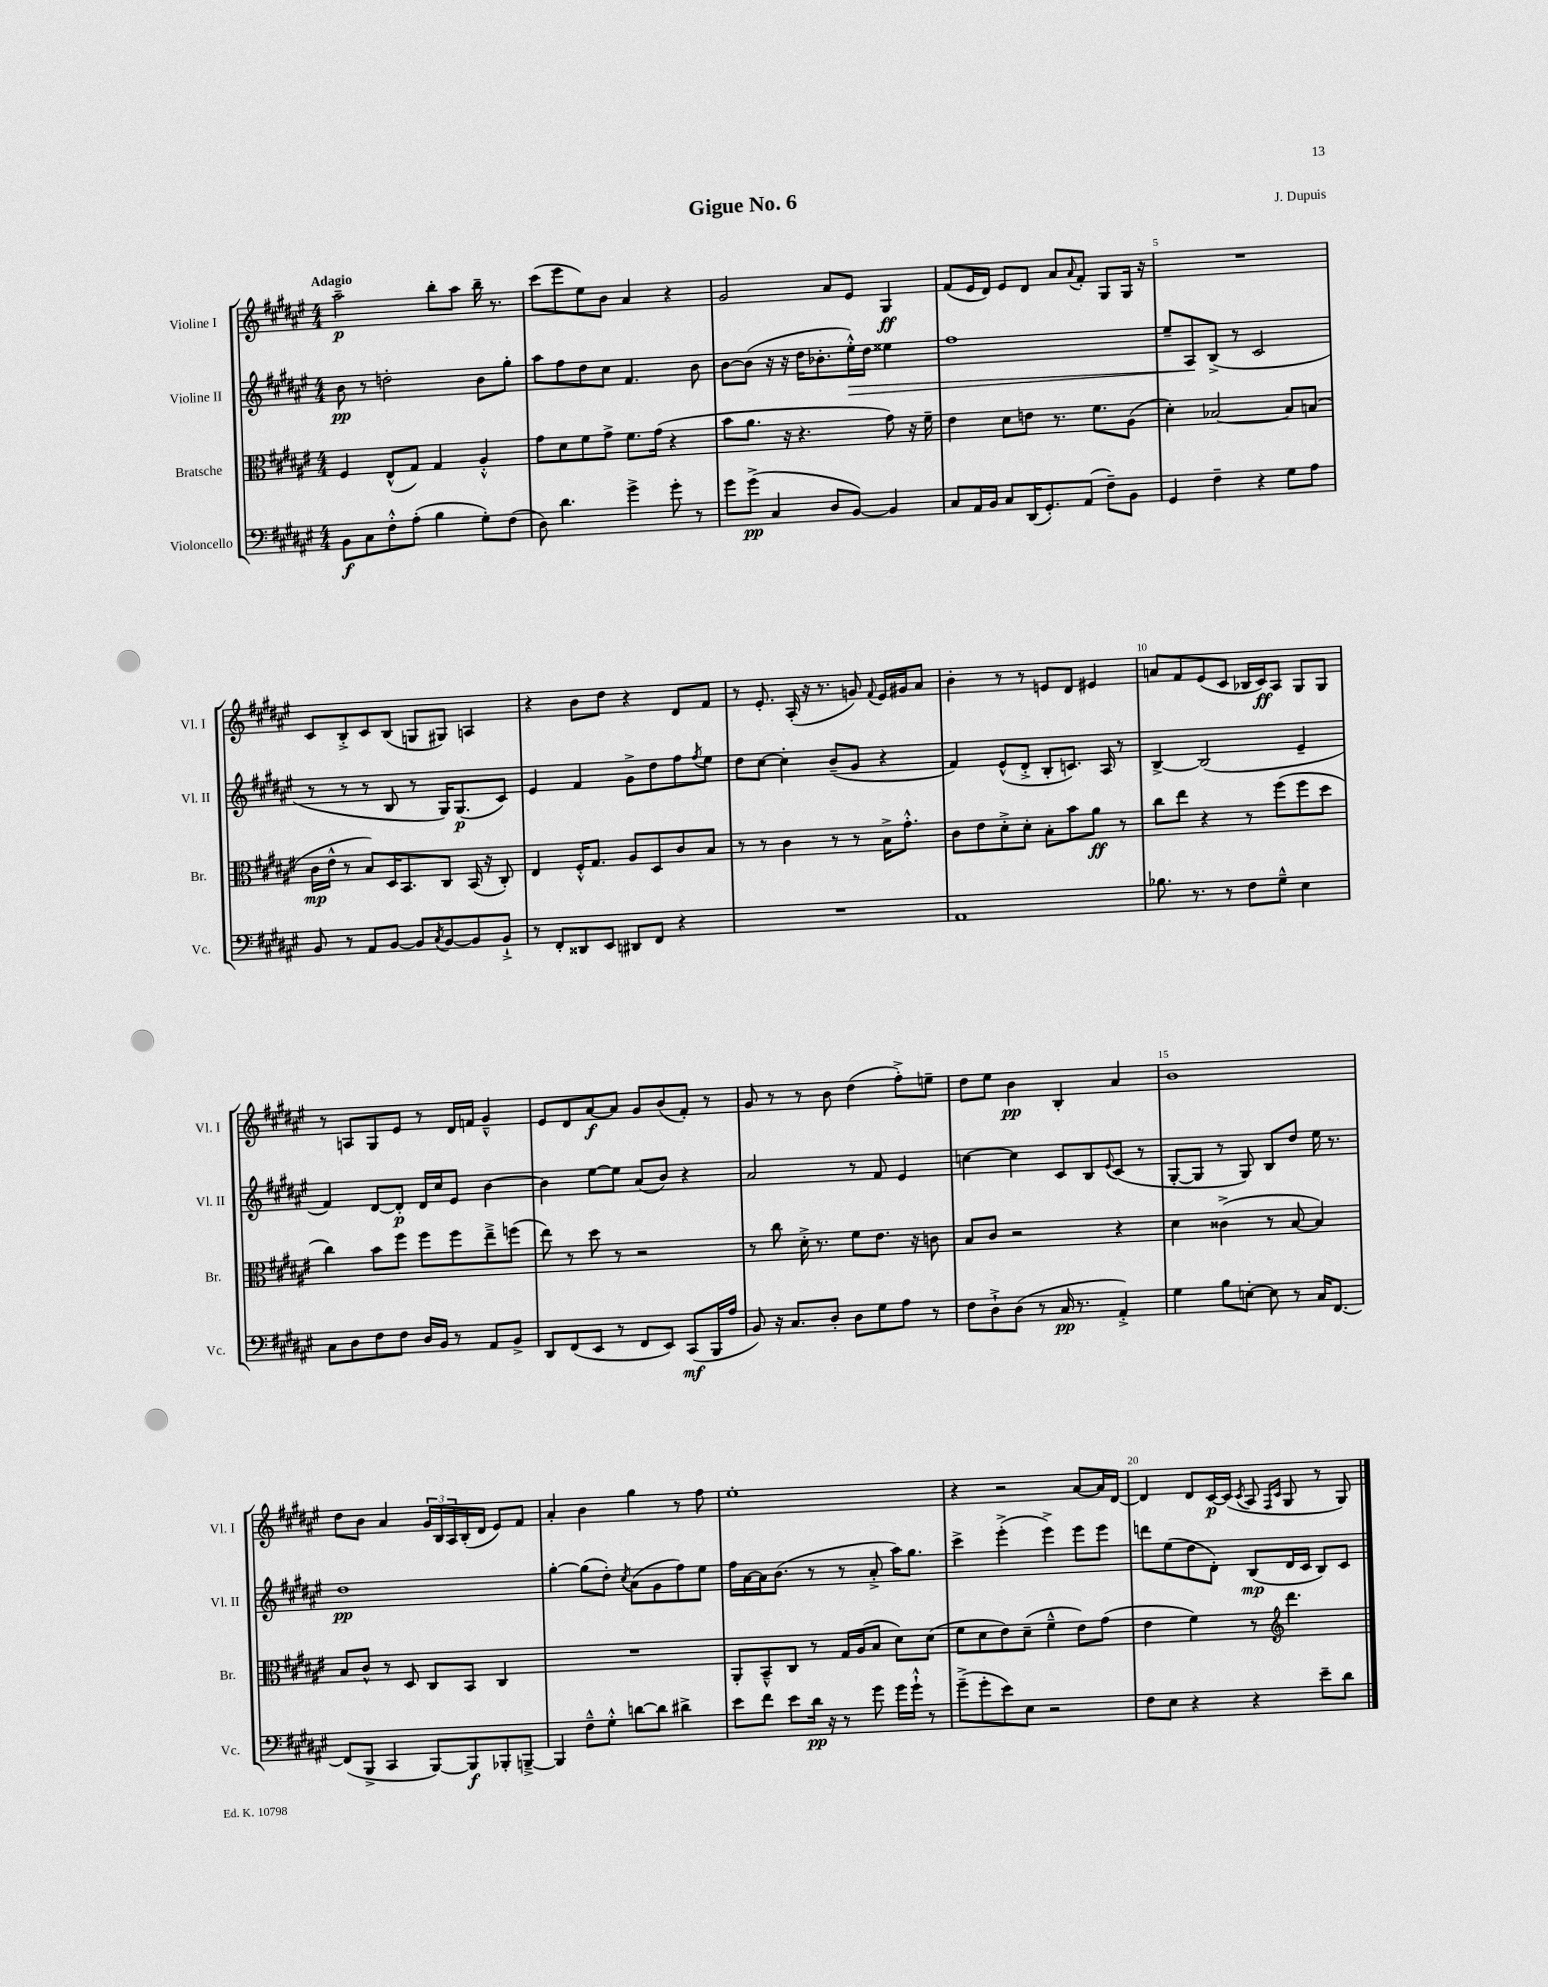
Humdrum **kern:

**kern	**dynam	**kern	**dynam	**kern	**dynam	**kern	**dynam
*part4	*part4	*part3	*part3	*part2	*part2	*part1	*part1
*staff4	*staff4	*staff3	*staff3	*staff2	*staff2	*staff1	*staff1
*I"Violoncello	*	*I"Bratsche	*	*I"Violine II	*	*I"Violine I	*
*I'Vc.	*	*I'Br.	*	*I'Vl. II	*	*I'Vl. I	*
*clefF4	*	*clefC3	*	*clefG2	*	*clefG2	*
*k[f#c#g#d#a#e#]	*	*k[f#c#g#d#a#e#]	*	*k[f#c#g#d#a#e#]	*	*k[f#c#g#d#a#e#]	*
*M4/4	*	*M4/4	*	*M4/4	*	*M4/4	*
=1	=1	=1	=1	=1	=1	=1	=1
!	!	!	!	!	!	!LO:TX:a:B:t=Adagio	!
8BB\L	f	4F#/	.	8b\	pp	2aa#~\	p
8C#\	.	.	.	8r	.	.	.
8F#'^^\	.	(8E#^^/L	.	2ddn'\	.	.	.
(8A#'\J	.	8G#/J)	.	.	.	.	.
4B\	.	4G#/	.	.	.	8bb'\L	.
.	.	.	.	.	.	8aa#\J	.
8G#'\L)	.	4A#'^^/	.	8b\L	.	16bb~\	.
.	.	.	.	.	.	8.r	.
(8F#\J	.	.	.	8gg#'\J	.	.	.
=2	=2	=2	=2	=2	=2	=2	=2
8D#\)	.	8g#\L	.	8aa#\L	.	(8ccc#\L	.
4.d#\	.	8d#\	.	8ff#\	.	8eee#\	.
.	.	8f#\	.	8dd#\	.	8ee#\)	.
.	.	8g#^\J	.	8cc#\J	.	8b\J	.
4g#^\	.	8.f#\L	.	4.f#/	.	4a#/	.
.	.	(16g#\Jk	.	.	.	.	.
8g#'\	.	4r	.	.	.	4r	.
8r	.	.	.	8b\	.	.	.
=3	=3	=3	=3	=3	=3	=3	=3
8g#\L	.	8b\L	.	[8b\L	.	2g#/	.
(8g#^\J	pp	8.a#\J	.	(8b\J]	.	.	.
4C#/	.	.	.	16r	.	.	.
.	.	16r	.	16r	.	.	.
.	.	4.r	.	16dd#\KL	.	.	.
.	.	.	.	8.b-X'\	.	.	.
8D#/L	.	.	.	.	.	8a#/L	.
!	!	!	!	!	!LO:HP:b	!	!
[8BB/J)	.	.	.	16ee#'^^\L)	>	8e#/J	.
.	.	.	.	16dd#\JJ	.	.	.
4BB/]	.	8g#\)	.	4ee##X\	.	4G#/	ff
.	.	16r	.	.	.	.	.
.	.	16f#~\	.	.	.	.	.
=4	=4	=4	=4	=4	=4	=4	=4
8C#/L	.	4e#\	.	1ff#	.	(8f#/L	.
16AA#/L	.	.	.	.	.	16e#/L	.
16BB/JJ	.	.	.	.	.	16d#/JJ)	.
8C#/L	.	8d#\L	.	.	.	8e#/L	.
(16DD#/K	.	8en\J	.	.	.	8d#/J	.
8.GG#'/)	.	.	.	.	.	.	.
.	.	8.r	.	.	.	8a#/L	.
.	.	.	.	.	.	8qqa#/	.
(8AA#/J	.	.	.	.	.	8f#'/J	.
.	.	8.f#\L	.	.	.	.	.
8F#~\L)	.	.	.	.	.	8G#/L	.
8BB\J	.	(8A#\J	.	.	.	16G#/Jk	.
.	.	.	.	.	.	16r	.
=5	=5	=5	=5	=5	=5	=5	=5
4GG#/	.	4d#'\)	.	8ee#~/L	.	1r	.
.	.	.	.	8A#/	.	.	.
4F#~\	.	[2B-X/	.	(8B^/J	]	.	.
.	.	.	.	8r	.	.	.
4r	.	.	.	2c#/	.	.	.
8G#\L	.	8B-/L]	.	.	.	.	.
8A#\J	.	(8Bn/J	.	.	.	.	.
!!LO:LB:g=z
=6	=6	=6	=6	=6	=6	=6	=6
8BB/	.	16c#\LL	mp	8r	.	8c#/L	.
.	.	16e#^^\JJ	.	.	.	.	.
8r	.	8r	.	8r	.	8B'^/	.
8AA#/L	.	8B/L)	.	8r	.	8c#/	.
[8BB/J	.	16D#/K	.	8B/	.	(8B/J	.
.	.	8.BB/	.	.	.	.	.
8BB/L]	.	.	.	8r	.	8Gn/L	.
8qC#/	.	.	.	.	.	.	.
[8BB/	.	8C#/J	.	16G#/KL)	.	8G#X/J)	.
.	.	.	.	(8.G#/	p	.	.
8BB/]	.	(16BB/	.	.	.	4An/	.
.	.	16r	.	.	.	.	.
8BB`^/J	.	8C#'/)	.	8c#/J)	.	.	.
=7	=7	=7	=7	=7	=7	=7	=7
8r	.	4E#/	.	4e#/	.	4r	.
8FF#'/L	.	.	.	.	.	.	.
8DD##X/	.	16F#'^^/KL	.	4f#/	.	8b\L	.
.	.	8.G#/J	.	.	.	.	.
8EE#/J	.	.	.	.	.	8dd#\J	.
8DD#X/L	.	8A#/L	.	8g#^\L	.	4r	.
8FF#/J	.	8D#/	.	8dd#\	.	.	.
4r	.	8c#/	.	8ff#\	.	8d#/L	.
.	.	.	.	8qff#/	.	.	.
.	.	8B/J	.	8ee#\J	.	8f#/J	.
=8	=8	=8	=8	=8	=8	=8	=8
1r	.	8r	.	8dd#\L	.	8r	.
.	.	8r	.	[8cc#\J	.	8.e#'/	.
.	.	4c#\	.	4cc#'\]	.	.	.
.	.	.	.	.	.	(16A#'/	.
.	.	.	.	.	.	16r	.
.	.	.	.	.	.	8.r	.
.	.	8r	.	(8b~/L	.	.	.
.	.	8r	.	8g#/J	.	8gn/)	.
.	.	.	.	.	.	8qqf#/	.
.	.	16B^\KL	.	4r	.	16e#/LL	.
.	.	8.g#'^^\J	.	.	.	16g#X/J	.
.	.	.	.	.	.	8a#/J	.
=9	=9	=9	=9	=9	=9	=9	=9
1AA#	.	8c#\L	.	4f#/)	.	4b'\	.
.	.	8e#\	.	.	.	.	.
.	.	8d#'^\	.	(8e#^^/L	.	8r	.
.	.	8d#'\J	.	8d#'^/J	.	8r	.
.	.	8B'\L	.	8B'/L	.	8en/L	.
.	.	8b\	.	8.cn/J)	.	8d#/J	.
.	.	8a#\J	ff	.	.	4e#X/	.
.	.	.	.	16A#/	.	.	.
.	.	8r	.	8r	.	.	.
=10	=10	=10	=10	=10	=10	=10	=10
8.B-X\	.	8cc#\L	.	[4B^/	.	8an/L	.
.	.	8ee#\J	.	.	.	8f#/	.
8.r	.	.	.	.	.	.	.
.	.	4r	.	(2B/]	.	(8e#/	.
8r	.	.	.	.	.	8c#/J	.
8F#\L	.	8r	.	.	.	16B-X/LL	.
.	.	.	.	.	.	16c#/J)	ff
8G#~^^\J	.	(8ff#\L	.	.	.	8A#/J	.
4E#\	.	8ff#\	.	4e#~/	.	8G#/L	.
.	.	8dd#\J	.	.	.	8G#/J	.
!!LO:LB:g=z
=11	=11	=11	=11	=11	=11	=11	=11
8C#\L	.	4cc#\)	.	4f#/)	.	8r	.
8D#\	.	.	.	.	.	8An/L	.
8F#\	.	8b\L	.	[8d#/L	.	8G#/	.
8F#\J	.	8ff#\J	.	8d#'/J]	p	8e#/J	.
16D#/LL	.	8ff#\L	.	16d#/LL	.	8r	.
16BB/JJ	.	.	.	16cc#/J	.	.	.
8r	.	8ff#\	.	8e#/J	.	16d#/LL	.
.	.	.	.	.	.	16fn/JJ	.
8AA#/L	.	8ee#~^\	.	[4b\	.	4g#~^^/	.
8BB^/J	.	(8ffn\J	.	.	.	.	.
=12	=12	=12	=12	=12	=12	=12	=12
8DD#/L	.	8ee#\)	.	4b\]	.	8e#/L	.
(8FF#/	.	8r	.	.	.	8d#/	.
8EE#/J	.	8dd#\	.	[8ee#\L	.	[8a#/	f
8r	.	8r	.	8ee#\J]	.	8a#/J]	.
8FF#/L	.	2r	.	(8a#/L	.	8g#/L	.
8EE#/J)	.	.	.	8b/J)	.	(8b/	.
(8CC#/L	mf	.	.	4r	.	8f#'/J)	.
16BBB/L	.	.	.	.	.	8r	.
16A#/JJ	.	.	.	.	.	.	.
=13	=13	=13	=13	=13	=13	=13	=13
8BB/)	.	8r	.	2a#/	.	8g#/	.
16r	.	8cc#\	.	.	.	8r	.
8.C#/L	.	.	.	.	.	.	.
.	.	16d#'^\	.	.	.	8r	.
.	.	8.r	.	.	.	.	.
8D#'/J	.	.	.	.	.	8b\	.
8D#\L	.	8f#\L	.	8r	.	(4dd#\	.
8G#\	.	8.e#\J	.	8f#/	.	.	.
8A#\J	.	.	.	4e#/	.	8ff#'^\L)	.
.	.	16r	.	.	.	.	.
8r	.	8cn\	.	.	.	8een~\J	.
=14	=14	=14	=14	=14	=14	=14	=14
8F#\L	.	8B/L	.	[4ccn\	.	8dd#\L	.
8D#`^\	.	8c#/J	.	.	.	8ee#\J	.
(8D#\J	.	2r	.	4cc\]	.	4b\	pp
8r	.	.	.	.	.	.	.
16C#/	pp	.	.	8c#/L	.	4B'/	.
8.r	.	.	.	.	.	.	.
.	.	.	.	8B/	.	.	.
.	.	.	.	8qqe#/	.	.	.
4AA#'^/)	.	4r	.	(8c#/J	.	4a#/	.
.	.	.	.	8r	.	.	.
=15	=15	=15	=15	=15	=15	=15	=15
4G#\	.	4d#\	.	[8G#'/L	.	1b	.
.	.	.	.	8G#/J]	.	.	.
8B\L	.	(4c##X^\	.	8r	.	.	.
[8En'\J	.	.	.	8G#/)	.	.	.
8E\]	.	8r	.	8B/L	.	.	.
8r	.	[8B/	.	8dd#/J	.	.	.
16C#/KL	.	4B/])	.	16ee#\	.	.	.
[8.FF#/J	.	.	.	8.r	.	.	.
!!LO:LB:g=z
=16	=16	=16	=16	=16	=16	=16	=16
(8FF#/L]	.	8B/L	.	1dd#	pp	8dd#\L	.
8BBB^/J	.	8c#^^/J	.	.	.	8b\J	.
4CC#/	.	8r	.	.	.	4a#/	.
.	.	8D#/	.	.	.	.	.
[8BBB/L)	.	8C#/L	.	.	.	24g#/LL	.
.	.	.	.	.	.	24B/	.
.	.	.	.	.	.	24A#/	.
8BBB/]	f	8BB/J	.	.	.	(16B'/	.
.	.	.	.	.	.	16d#/JJ	.
8BBB-X'/	.	4C#/	.	.	.	8e#/L)	.
[8BBBn~^/J	.	.	.	.	.	8f#/J	.
=17	=17	=17	=17	=17	=17	=17	=17
4BBB/]	.	1r	.	[4gg#'\	.	4a#'/	.
8F#~^^\L	.	.	.	(8gg#\L]	.	4b\	.
8G#'^^\J	.	.	.	8dd#'\J)	.	.	.
.	.	.	.	8qcc#/	.	.	.
[8dn\L	.	.	.	(8a#\L	.	4gg#\	.
8d\J]	.	.	.	8g#\	.	.	.
4d#X^\	.	.	.	8ff#\)	.	8r	.
.	.	.	.	8ee#\J	.	8ff#\	.
=18	=18	=18	=18	=18	=18	=18	=18
8e#\L	.	8AA#'/L	.	16ff#\LL	.	1ee#'	.
.	.	.	.	[16a#\	.	.	.
8f#\J	.	8BB~^^/	.	16a#\J]	.	.	.
.	.	.	.	(8.b\J	.	.	.
8e#\L	.	8C#/J	.	.	.	.	.
16d#\Jk	pp	8r	.	8r	.	.	.
16r	.	.	.	.	.	.	.
8r	.	16G#/LL	.	8r	.	.	.
.	.	(16A#/J	.	.	.	.	.
8g#\	.	8B/J	.	8a#'^/	.	.	.
16g#\LL	.	8d#\L)	.	16aa#\KL)	.	.	.
16g#`^^\JJ	.	.	.	8.gg#\J	.	.	.
8r	.	(8d#\J	.	.	.	.	.
=19	=19	=19	=19	=19	=19	=19	=19
(8g#~^\L	.	8f#\L	.	4ccc#^\	.	4r	.
8g#'\	.	8d#\	.	.	.	.	.
8e#\)	.	8e#\)	.	(4eee#'^\	.	2r	.
8E#\J	.	(8d#~\J	.	.	.	.	.
2r	.	4f#~^^\	.	4eee#^\)	.	.	.
.	.	8e#\L)	.	8eee#\L	.	[8a#/L	.
.	.	(8g#\J	.	8eee#\J	.	16a#/L]	.
.	.	.	.	.	.	[16d#/JJ	.
=20	=20	=20	=20	=20	=20	=20	=20
8F#\L	.	4e#\	.	8dddn\L	.	4d#/]	.
8E#\J	.	.	.	(8ee#\	.	.	.
4r	.	4f#\)	.	8dd#\	.	8d#/L	.
.	.	.	.	8d#'\J)	.	[16c#/L	p
.	.	.	.	.	.	(16c#/JJ]	.
.	.	.	.	.	.	8qc#/	.
4r	.	8r	.	(8B/L	mp	8A#/	.
*	*	*clefG2	*	*	*	*	*
.	.	.	.	.	.	16qqF#/LL	.
.	.	.	.	.	.	16qqc#/JJ	.
.	.	4.ddd#\	.	16d#/L	.	8G#/	.
.	.	.	.	16c#/JJ	.	.	.
8e#~\L	.	.	.	8B/L)	.	8r	.
8d#\J	.	.	.	8c#/J	.	8G#/)	.
==	==	==	==	==	==	==	==
*-	*-	*-	*-	*-	*-	*-	*-
